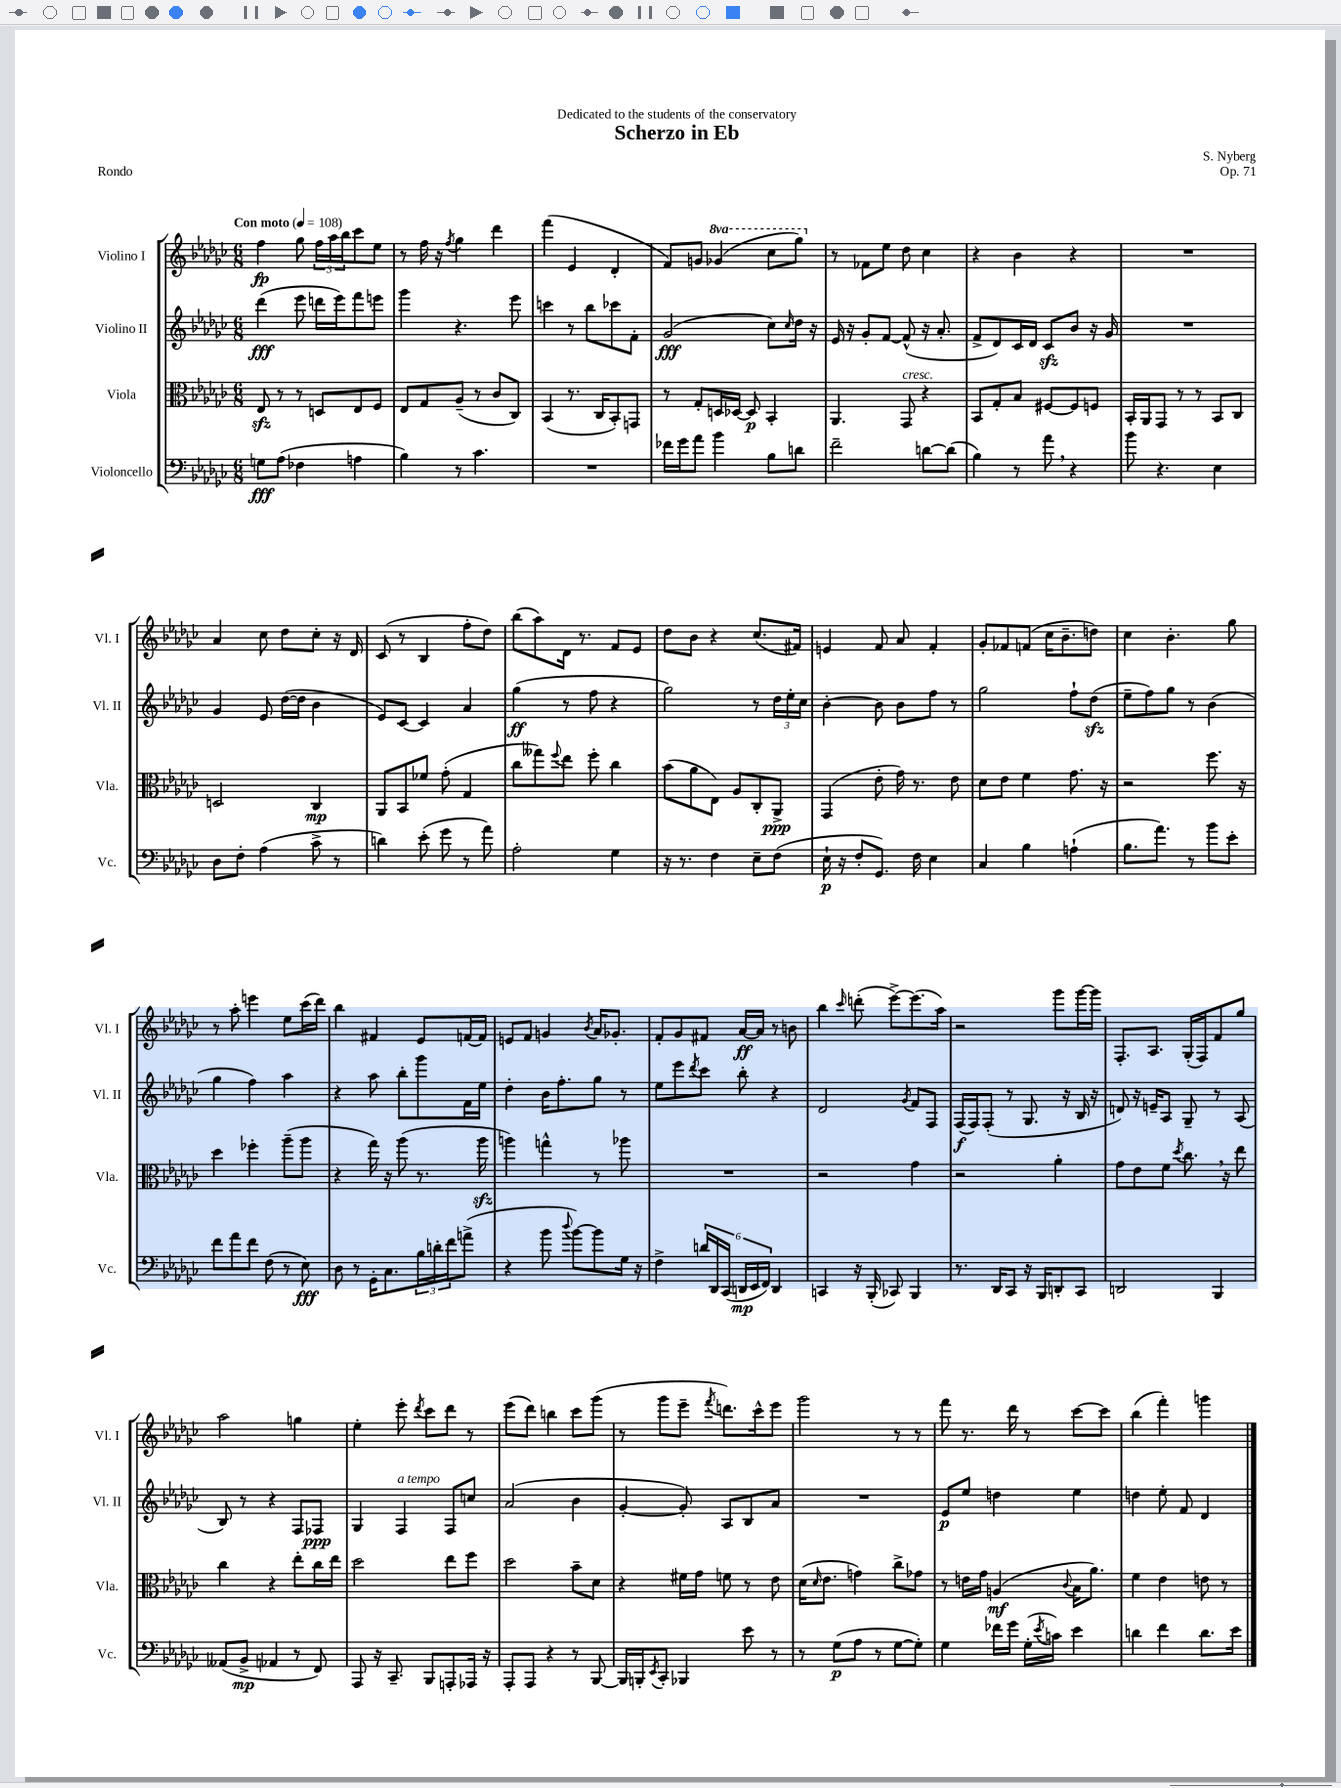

**kern	**dynam	**kern	**dynam	**kern	**dynam	**kern	**dynam
*part4	*part4	*part3	*part3	*part2	*part2	*part1	*part1
*staff4	*staff4	*staff3	*staff3	*staff2	*staff2	*staff1	*staff1
*I"Violoncello	*	*I"Viola	*	*I"Violino II	*	*I"Violino I	*
*I'Vc.	*	*I'Vla.	*	*I'Vl. II	*	*I'Vl. I	*
*clefF4	*	*clefC3	*	*clefG2	*	*clefG2	*
*k[b-e-a-d-g-c-]	*	*k[b-e-a-d-g-c-]	*	*k[b-e-a-d-g-c-]	*	*k[b-e-a-d-g-c-]	*
*M6/8	*	*M6/8	*	*M6/8	*	*M6/8	*
*MM108	*	*MM108	*	*MM108	*	*MM108	*
=1	=1	=1	=1	=1	=1	=1	=1
!	!	!	!	!	!	!LO:TX:a:B:t=Con moto	!
8Gn\L	fff	8E-zz/	.	(4ddd-\	fff	4ff\	fp
(8A-\J	.	8r	.	.	.	.	.
4F-X\	.	8r	.	8eee-\	.	8gg-\	.
.	.	8Dn/L	.	16dddn\LL	.	24ff\LL	.
.	.	.	.	.	.	24aa-\	.
.	.	.	.	16eee-\J)	.	.	.
.	.	.	.	.	.	24bb-\J	.
4An\	.	8E-/	.	8fff\	.	8ccc-\	.
.	.	8F/J	.	8eeen\J	.	8ee-\J	.
=2	=2	=2	=2	=2	=2	=2	=2
4B-\)	.	8E-/L	.	4ggg-\	.	8r	.
.	.	8G-/	.	.	.	16ff\	.
.	.	.	.	.	.	16r	.
.	.	.	.	.	.	8qff/	.
8r	.	(8A-~/J	.	4.r	.	4gg-\	.
4.c-\	.	8r	.	.	.	.	.
.	.	8c-/L	.	.	.	4ddd-\	.
.	.	8C-/J)	.	8eee-\	.	.	.
=3	=3	=3	=3	=3	=3	=3	=3
2.r	.	(4BB-/	.	4cccn\	.	(4fff\	.
.	.	8.r	.	8r	.	4e-/	.
.	.	.	.	8bb-\L	.	.	.
.	.	16C-/KL	.	.	.	.	.
.	.	8BB-'/)	.	8ccc-X\	.	4d-'/	.
.	.	8GGn/J	.	8f'\J	.	.	.
=4	=4	=4	=4	=4	=4	=4	=4
16f-X\LL	.	8r	.	(2g-/	fff	8f/L)	.
16g-\J	.	.	.	.	.	.	.
8a-\J	.	8G-'/L	.	.	.	8gn/J	.
*	*	*	*	*	*	*8va	*
4b-\	.	16Dn/L	.	.	.	(4gg-X/	.
.	.	[16D-X/JJ	.	.	.	.	.
.	.	8D-/]	p	.	.	.	.
8B-\L	.	4BB-'/	.	8cc-\L)	.	8ccc-\L	.
.	.	.	.	16qqcc-/	.	.	.
8dn\J	.	.	.	16dd-\Jk	.	8ggg-\J)	.
.	.	.	.	16r	.	.	.
=5	=5	=5	=5	=5	=5	=5	=5
*	*	*	*	*	*	*X8va	*
2f~\	.	4.AA-/	.	16e-/	.	8r	.
.	.	.	.	16r	.	.	.
.	.	.	.	8g-'/L	.	8f-X\L	.
.	.	.	.	[8f/J	.	8ee-\J	.
!	!	!LO:TX:a:i:t=cresc.	!	!	!	!	!
.	.	8GG-/	.	(8f^^/]	.	8dd-\	.
[8dn\L	.	4r	.	16r	.	4cc-\	.
.	.	.	.	8.a-'/	.	.	.
(8d\J]	.	.	.	.	.	.	.
=6	=6	=6	=6	=6	=6	=6	=6
4B-\)	.	8BB-/L	.	8f^/L	.	4r	.
.	.	8G-'/	.	8d-/)	.	.	.
8r	.	8B-/J	.	16c-/L	.	4b-\	.
.	.	.	.	16d-/JJ	.	.	.
8a-,\	.	[8F#X/L	.	8c-zz/L	.	.	.
4r	.	8F#/]	.	8b-/J	.	4r	.
.	.	8Fn/J	.	16r	.	.	.
.	.	.	.	16g-/	.	.	.
=7	=7	=7	=7	=7	=7	=7	=7
8b-\	.	16BB-'/LL	.	2.r	.	2.r	.
.	.	16AA-/J	.	.	.	.	.
4.r	.	8GG-/J	.	.	.	.	.
.	.	8r	.	.	.	.	.
.	.	8r	.	.	.	.	.
4E-\	.	8BB-/L	.	.	.	.	.
.	.	8C-/J	.	.	.	.	.
!!LO:LB:g=z
=8	=8	=8	=8	=8	=8	=8	=8
8D-\L	.	2Dn/	.	4g-/	.	4a-/	.
8F'\J	.	.	.	.	.	.	.
(4A-\	.	.	.	8e-/	.	8cc-\	.
.	.	.	.	([16dd-\LL	.	8dd-\L	.
.	.	.	.	16dd-\JJ]	.	.	.
8c-^\	.	4C-/	mp	4b-\	.	8cc-'\J	.
8r	.	.	.	.	.	16r	.
.	.	.	.	.	.	16d-/	.
=9	=9	=9	=9	=9	=9	=9	=9
4dn\)	.	8AA-/L	.	8e-/L)	.	(8c-/	.
.	.	8BB-/	.	[8c-/J	.	8r	.
(8e-'\	.	8f-X/J	.	4c-/]	.	4B-/	.
8g-\	.	(8g-'\	.	.	.	.	.
8r	.	4G-/	.	4a-/	.	8ff'\L	.
8a-\)	.	.	.	.	.	8dd-\J)	.
=10	=10	=10	=10	=10	=10	=10	=10
2A-'\	.	8cc-\L	.	(4gg-\	ff	(8bb-\L	.
.	.	8gg--X\)	.	.	.	8aa-\)	.
.	.	8qqff/	.	.	.	.	.
.	.	8ee-\J	.	8r	.	16d-\Jk	.
.	.	.	.	.	.	8.r	.
.	.	8ff'\	.	8ff\	.	.	.
4G-\	.	4cc-\	.	4r	.	8f/L	.
.	.	.	.	.	.	8e-/J	.
=11	=11	=11	=11	=11	=11	=11	=11
16r	.	(8b-\L	.	2gg-\)	.	8dd-\L	.
8.r	.	.	.	.	.	.	.
.	.	8a-\	.	.	.	8b-\J	.
4F\	.	8E-\J)	.	.	.	4r	.
.	.	8A-/L	.	.	.	.	.
8E-~\L	.	8C-'/	.	8r	.	(8.cc-/L	.
(8F\J	.	8AA-^/J	ppp	24dd-\LL	.	.	.
.	.	.	.	24ee-'\	.	.	.
.	.	.	.	.	.	16f#X/Jk)	.
.	.	.	.	24cc-\JJ	.	.	.
=12	=12	=12	=12	=12	=12	=12	=12
16E-`\	p	(4GG-/	.	[4b-'\	.	4en/	.
16r	.	.	.	.	.	.	.
8F'/L	.	.	.	.	.	.	.
8.GG-/J)	.	8e-'\	.	8b-\]	.	8f/	.
.	.	16g-\)	.	8b-\L	.	8a-/	.
16F\	.	8.r	.	.	.	.	.
4E-\	.	.	.	8ff\J	.	4f'/	.
.	.	8e-\	.	8r	.	.	.
=13	=13	=13	=13	=13	=13	=13	=13
4C-/	.	8d-\L	.	2gg-\	.	8g-'/L	.
.	.	8e-\J	.	.	.	8f-X/	.
4B-\	.	4f\	.	.	.	(8fn/J	.
.	.	.	.	.	.	16cc-\KL	.
.	.	.	.	.	.	8.b-~\	.
(4An`\	.	8.g-\	.	8ff`\L	.	.	.
.	.	.	.	(8dd-zz\J	.	8ddn\J)	.
.	.	16r	.	.	.	.	.
=14	=14	=14	=14	=14	=14	=14	=14
8.B-\L	.	2r	.	8ee-~\L	.	4cc-\	.
.	.	.	.	8ff\)	.	.	.
8.a-\J)	.	.	.	.	.	.	.
.	.	.	.	8gg-\J	.	4.b-'\	.
8r	.	.	.	8r	.	.	.
8b-\L	.	8.ff\	.	(4b-\	.	.	.
8e-'\J	.	.	.	.	.	8gg-\	.
.	.	16r	.	.	.	.	.
!!LO:LB:g=z
=15	=15	=15	=15	=15	=15	=15	=15
8f\L	.	4dd-\	.	4gg-\	.	8r	.
8a-\	.	.	.	.	.	8aa-'\	.
8f\J	.	4ff-X'\	.	4ff\)	.	4eeen\	.
(8F\	.	.	.	.	.	.	.
8r	.	(8aa-~\L	.	4aa-\	.	8ee-\L	.
8E-\)	fff	8aa-\J	.	.	.	(16ccc-\L	.
.	.	.	.	.	.	16ddd-\JJ)	.
=16	=16	=16	=16	=16	=16	=16	=16
8D-\	.	4r	.	4r	.	4bb-\	.
8r	.	.	.	.	.	.	.
16GG-'\KL	.	16gg-\)	.	8aa-\	.	4f#X/	.
8.C-\	.	16r	.	.	.	.	.
.	.	(8aa-\	.	8bb-'\L	.	.	.
24B-\L	.	8.r	.	8ggg-\	.	8e-/L	.
24dn'\	.	.	.	.	.	.	.
24f\J	.	.	.	.	.	.	.
(8an^\J	.	.	.	16f\L	.	[16fn/L	.
.	.	16aa-zz\	.	16ee-\JJ	.	16f/JJ]	.
=17	=17	=17	=17	=17	=17	=17	=17
4r	.	4aan\)	.	4dd-'\	.	8en/L	.
.	.	.	.	.	.	8f/J	.
8b-\	.	4ggn^^\	.	16b-\KL	.	4gn/	.
.	.	.	.	8.ff'\	.	.	.
8qqdd-/	.	.	.	.	.	.	.
[8b-\L)	.	.	.	.	.	.	.
.	.	.	.	.	.	8qb-/	.
8b-\]	.	8r	.	8gg-\J	.	16a-/KL	.
.	.	.	.	.	.	8.g-X'/J	.
16G-\Jk	.	8aa-X\	.	8r	.	.	.
16r	.	.	.	.	.	.	.
=18	=18	=18	=18	=18	=18	=18	=18
4F^\	.	2.r	.	8ee-\L	.	8f'/L	.
.	.	.	.	8eee-\	.	8g-/	.
.	.	.	.	8qddd-/	.	.	.
24dn/LL	.	.	.	8ccc-\J	.	8f#X/J	.
24DD-/	.	.	.	.	.	.	.
(24CC-/JJ	.	.	.	.	.	.	.
24DDn/LL	mp	.	.	8bb-'\	.	[16a-/LL	ff
24EE-/	.	.	.	.	.	.	.
.	.	.	.	.	.	16a-/JJ]	.
24FF/JJ)	.	.	.	.	.	.	.
4DD/	.	.	.	4r	.	8r	.
.	.	.	.	.	.	8bn\	.
=19	=19	=19	=19	=19	=19	=19	=19
4CCn/	.	2r	.	2d-/	.	4bb-\	.
.	.	.	.	.	.	16qqccc-/	.
16r	.	.	.	.	.	(8dddn'\	.
(16BBB-'/	.	.	.	.	.	.	.
8CC-X/)	.	.	.	.	.	[8eee-^\L)	.
.	.	.	.	8qg-/	.	.	.
4BBB-/	.	4g-\	.	8f/L	.	(8.eee-\]	.
.	.	.	.	8F/J	.	.	.
.	.	.	.	.	.	16aa-\Jk)	.
=20	=20	=20	=20	=20	=20	=20	=20
8.r	.	2r	.	(16F/LL	f	2r	.
.	.	.	.	16F/J)	.	.	.
.	.	.	.	(8F'/J	.	.	.
16DD-/KL	.	.	.	.	.	.	.
8CC-/J	.	.	.	8r	.	.	.
16r	.	.	.	8.G-/	.	.	.
16BBB-/KL	.	.	.	.	.	.	.
8DDn'/	.	4a-'\	.	.	.	8ggg-\L	.
.	.	.	.	16r	.	.	.
8CC-/J	.	.	.	16B-/	.	[16ggg-\L	.
.	.	.	.	16r	.	16ggg-\JJ]	.
=21	=21	=21	=21	=21	=21	=21	=21
2DDn/	.	8g-\L	.	8dn/)	.	8.F'/L	.
.	.	8e-\	.	16r	.	.	.
.	.	.	.	16en~/KL	.	8.A-/J	.
.	.	8f\J	.	8A-/J	.	.	.
.	.	8qdd-/	.	.	.	.	.
.	.	8.cc-,\	.	8G-~/	.	(16G-'/LL	.
.	.	.	.	.	.	16F/J)	.
4BBB-/	.	.	.	8r	.	8f/	.
.	.	16r	.	.	.	.	.
.	.	8ee-\	.	(8A-/	.	8gg-/J	.
!!LO:LB:g=z
=22	=22	=22	=22	=22	=22	=22	=22
(8AA--X/L	.	4cc-\	.	8B-/)	.	2aa-\	.
8BB-^/J	mp	.	.	8r	.	.	.
4AA-X/	.	4r	.	4r	.	.	.
8r	.	8ee-'\L	.	8F/L	.	4ggn\	.
8FF/)	.	16cc-\L	.	8F-X/J	ppp	.	.
.	.	16ee-\JJ	.	.	.	.	.
=23	=23	=23	=23	=23	=23	=23	=23
8AAA-/	.	2dd-\	.	4G-/	.	4ee-'\	.
16r	.	.	.	.	.	.	.
8.CC-~/	.	.	.	.	.	.	.
!	!	!	!	!LO:TX:a:i:t=a tempo	!	!	!
.	.	.	.	4F/	.	8eee-'\	.
.	.	.	.	.	.	8qddd-/	.
8BBB-/L	.	.	.	.	.	8ccc-\L	.
8AAAn'/	.	8ee-\L	.	8F/L	.	8ddd-\J	.
16AAA-X/Jk	.	8ff\J	.	8ccn/J	.	8r	.
16r	.	.	.	.	.	.	.
=24	=24	=24	=24	=24	=24	=24	=24
8AAA-'/L	.	2dd-\	.	(2a-/	.	(8eee-\L	.
8AAA-/J	.	.	.	.	.	8ddd-\J)	.
4r	.	.	.	.	.	4bbn\	.
8r	.	8b-~\L	.	4b-\	.	8ccc-\L	.
[8BBB-/	.	8d-\J	.	.	.	(8ggg-\J	.
=25	=25	=25	=25	=25	=25	=25	=25
16BBB-/LL]	.	4r	.	[4g-'/	.	8r	.
16BBBn'/J	.	.	.	.	.	.	.
8qEE-/	.	.	.	.	.	.	.
8CC-'/J	.	.	.	.	.	8ggg-\L	.
4BBB-X/	.	16f#X\LL	.	8g-'/])	.	8eee-~\J	.
.	.	16g-\JJ	.	.	.	.	.
.	.	.	.	.	.	8qfff/	.
.	.	8fn\	.	8A-/L	.	8.dddn\L)	.
8e-\	.	8r	.	8B-/	.	.	.
.	.	.	.	.	.	16ccc-^^\k	.
8r	.	8e-\	.	8a-/J	.	8eee-\J	.
=26	=26	=26	=26	=26	=26	=26	=26
8r	.	(16d-\KL	.	2.r	.	2ggg-\	.
.	.	16qqd-/	.	.	.	.	.
.	.	8.e-\J	.	.	.	.	.
(8G-\L	p	.	.	.	.	.	.
8A-\J	.	4gn\)	.	.	.	.	.
8r	.	.	.	.	.	.	.
[8G-\L	.	8cc-^\L	.	.	.	8r	.
8G-'\J])	.	8g-X\J	.	.	.	8r	.
=27	=27	=27	=27	=27	=27	=27	=27
4G-\	.	8r	.	8e-/L	p	8fff\	.
.	.	16en\LL	.	8ee-/J	.	8.r	.
.	.	16g-\JJ	.	.	.	.	.
16f-X\LL	.	(4An/	mf	4ddn\	.	.	.
16g-\JJ	.	.	.	.	.	16ddd-\	.
(16G-'\LL	.	.	.	.	.	8r	.
8qe-/	.	.	.	.	.	.	.
16cn\JJ)	.	.	.	.	.	.	.
.	.	8qqc-/	.	.	.	.	.
4e-\	.	16B-\KL	.	4ee-\	.	[8ccc-\L	.
.	.	8.a-\J)	.	.	.	.	.
.	.	.	.	.	.	8ccc-\J]	.
=28	=28	=28	=28	=28	=28	=28	=28
4dn\	.	4f\	.	4ddn\	.	(4bb-\	.
4f\	.	4e-\	.	8ee-'\	.	4fff'\)	.
.	.	.	.	8f/	.	.	.
8.d\L	.	8en\	.	4d-/	.	4gggn\	.
.	.	8r	.	.	.	.	.
16e-\Jk	.	.	.	.	.	.	.
==	==	==	==	==	==	==	==
*-	*-	*-	*-	*-	*-	*-	*-
